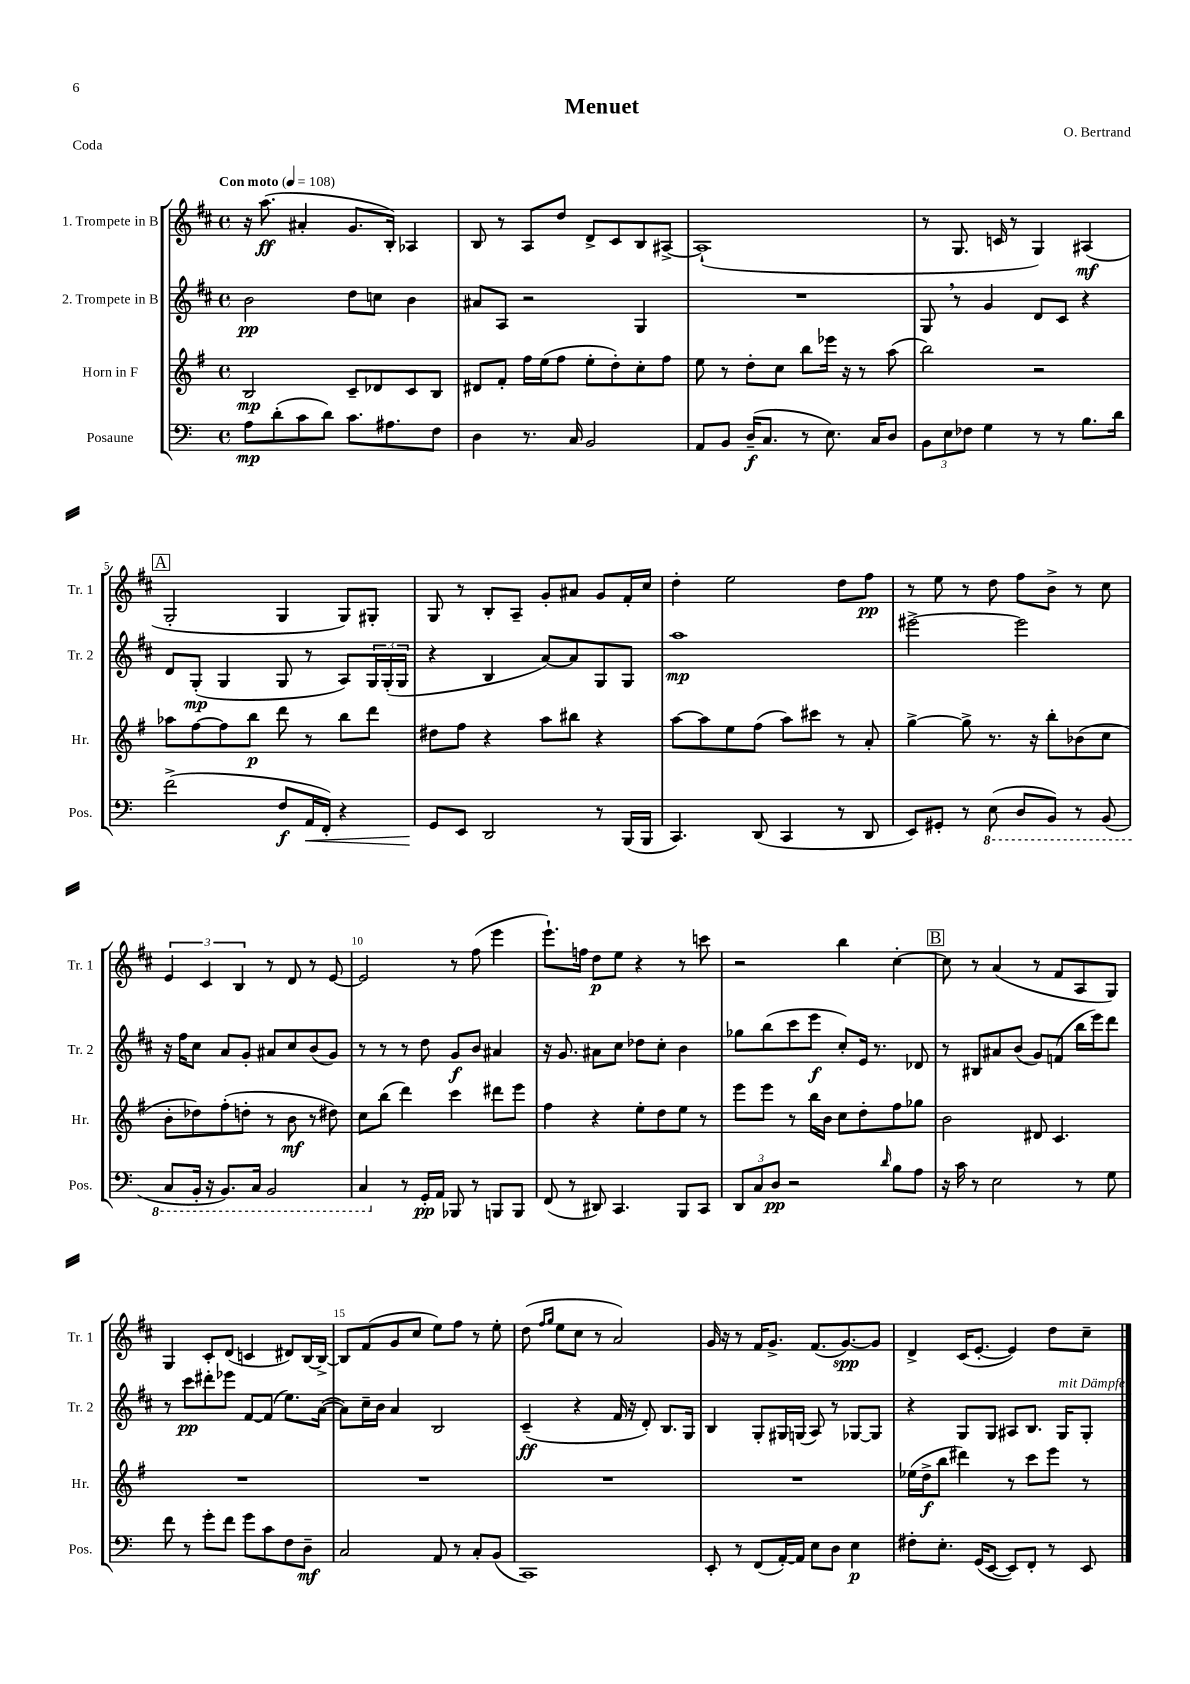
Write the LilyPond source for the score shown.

\header { title = "Menuet" composer = "O. Bertrand" piece = "Coda" }
<<
\new StaffGroup <<
\new Staff = "s0" \with { instrumentName = "1. Trompete in B" shortInstrumentName = "Tr. 1" } {
    \clef treble \key d \major \defaultTimeSignature \time 4/4 \tempo "Con moto" 4 = 108
    r16 a''8.\ff( ais'4-. g'8. b16-.) aes4 |
    b8 r8 a8 d''8 d'8-> cis'8 b8 ais8~-> |
    ais1-!( |
    r8 g8. c'16 r8 g4) ais4\mf( |
    \mark \markup { \box "A" } g2-. g4 g8) gis8-. |
    g8 r8 b8-. a8-- g'8-. ais'8 g'8 fis'16-. cis''16 |
    d''4-. e''2 d''8 fis''8\pp |
    r8 e''8 r8 d''8 fis''8 b'8-> r8 cis''8 |
    \tuplet 3/2 { e'4 cis'4 b4 } r8 d'8 r8 e'8~ |
    e'2 r8 fis''8( e'''4 |
    e'''8.-!) f''16 d''8\p e''8 r4 r8 c'''8 |
    r2 b''4 cis''4~-. |
    \mark \markup { \box "B" } cis''8 r8 a'4( r8 fis'8 a8 g8) |
    g4 cis'8-. d'8( c'4 dis'8) b16~ b16~-> |
    b8 fis'8( g'8 cis''8 e''8) fis''8 r8 e''8-. |
    d''8( \grace { fis''16 g''16 } e''8 cis''8 r8 a'2) |
    g'16 r16 r8 fis'16 g'8.-> fis'8.( g'8.~\spp) g'8 |
    d'4-> cis'16( e'8.~-. e'4) d''8 cis''8-- \bar "|." |
}
\new Staff = "s1" \with { instrumentName = "2. Trompete in B" shortInstrumentName = "Tr. 2" } {
    \clef treble \key d \major \defaultTimeSignature \time 4/4
    b'2\pp d''8 c''8 b'4 |
    ais'8 a8 r2 g4 |
    R1 |
    g8 \breathe r8 g'4 d'8 cis'8 r4 |
    \mark \markup { \box "A" } d'8 g8-.\mp( g4 g8 r8 a8) \tuplet 3/2 { g16 g16-.( g16 } |
    r4 b4 a'8~) a'8 g8 g8 |
    a''1\mp |
    eis'''2~-> eis'''2 |
    r16 fis''16 cis''8 a'8 g'8-. ais'8 cis''8 b'8( g'8) |
    r8 r8 r8 d''8 g'8\f b'8 ais'4 |
    r16 g'8. ais'8 cis''8 des''8 cis''8-. b'4 |
    ges''8 b''8( cis'''8 e'''8\f cis''8-.) e'16 r8. des'8 |
    \mark \markup { \box "B" } r8 bis8 ais'8 b'8( g'8) f'8( b''16 e'''16) d'''8 |
    r8 cis'''8\pp dis'''8-. ees'''8 fis'8~ fis'8( e''8.) a'16~( |
    a'8) cis''16-- b'16 a'4 b2 |
    cis'4--\ff( r4 fis'16 r16 d'8-.) b8. g16 |
    b4 g8-. gis16 g16( a8) r8 ges8~ ges8 |
    r4 g8 g8 ais8 b8. g16^\markup { \italic "mit Dämpfer" } g8-. \bar "|." |
}
\new Staff = "s2" \with { instrumentName = "Horn in F" shortInstrumentName = "Hr." } {
    \clef treble \key g \major \defaultTimeSignature \time 4/4
    b2\mp c'8-- des'8 c'8 b8 |
    dis'8 fis'8-. fis''16 e''16( fis''8 e''8-. d''8-.) c''8-. fis''8 |
    e''8 r8 d''8-. c''8 b''8 ees'''16 r16 r8 a''8( |
    b''2) r2 |
    \mark \markup { \box "A" } aes''8 fis''8~ fis''8 b''8\p d'''8 r8 b''8 d'''8 |
    dis''8 fis''8 r4 a''8 bis''8 r4 |
    a''8~ a''8 e''8 fis''8( a''8) cis'''8 r8 a'8-. |
    g''4~-> g''8-> r8. r16 b''8-. bes'8( c''8 |
    b'8-. des''8) fis''8-.( d''8-. r8 b'8\mf r8 dis''8) |
    c''8 b''8( d'''4) c'''4 dis'''8 e'''8 |
    fis''4 r4 e''8-. d''8 e''8 r8 |
    e'''8 e'''8 r8 b''16 b'16 c''8 d''8-. fis''8 ges''8 |
    \mark \markup { \box "B" } b'2 dis'8 c'4. |
    R1 |
    R1 |
    R1 |
    R1 |
    ees''16( d''16->\f b''8 dis'''4) r8 c'''8 e'''8 r8 \bar "|." |
}
\new Staff = "s3" \with { instrumentName = "Posaune" shortInstrumentName = "Pos." } {
    \clef bass \key c \major \defaultTimeSignature \time 4/4
    a8\mp d'8-.( c'8 d'8) c'8. ais8. f8 |
    d4 r8. c16 b,2 |
    a,8 b,8 d16--\f( c8. r8 e8.) c16 d8 |
    \tuplet 3/2 { b,8 e8 fes8 } g4 r8 r8 b8. d'16 |
    \mark \markup { \box "A" } f'2->( f8\f a,16\< f,16-.) r4 |
    g,8\! e,8 d,2 r8 b,,16( b,,16 |
    c,4.) d,8( c,4 r8 d,8 |
    e,8) gis,8-. r8 \ottava #-1 e,8( d,8 b,,8) r8 b,,8( |
    c,8 b,,16-. r16 b,,8.) c,16 b,,2 |
    c,4 \ottava #0 r8 g,16-.\pp a,16 bes,,8 r8 b,,8 b,,8 |
    f,8( r8 dis,8) c,4. b,,8 c,8 |
    \tuplet 3/2 { d,8 c8 d8\pp } r2 \grace { d'16 } b8 a8 |
    \mark \markup { \box "B" } r16 c'16 r8 e2 r8 g8 |
    f'8 r8 g'8-. f'8 g'8 c'8 f8 d8--\mf |
    c2 a,8 r8 c8-. b,8( |
    c,1) |
    e,8-. r8 f,8( a,16~-.) a,16 e8 d8 e4\p |
    fis8-. e8.-. g,16( e,8~ e,8) f,8-. r8 e,8 \bar "|." |
}
>>
>>
\layout { \context { \Score \override BarNumber.break-visibility = ##(#f #t #t) barNumberVisibility = #(every-nth-bar-number-visible 5) } }
